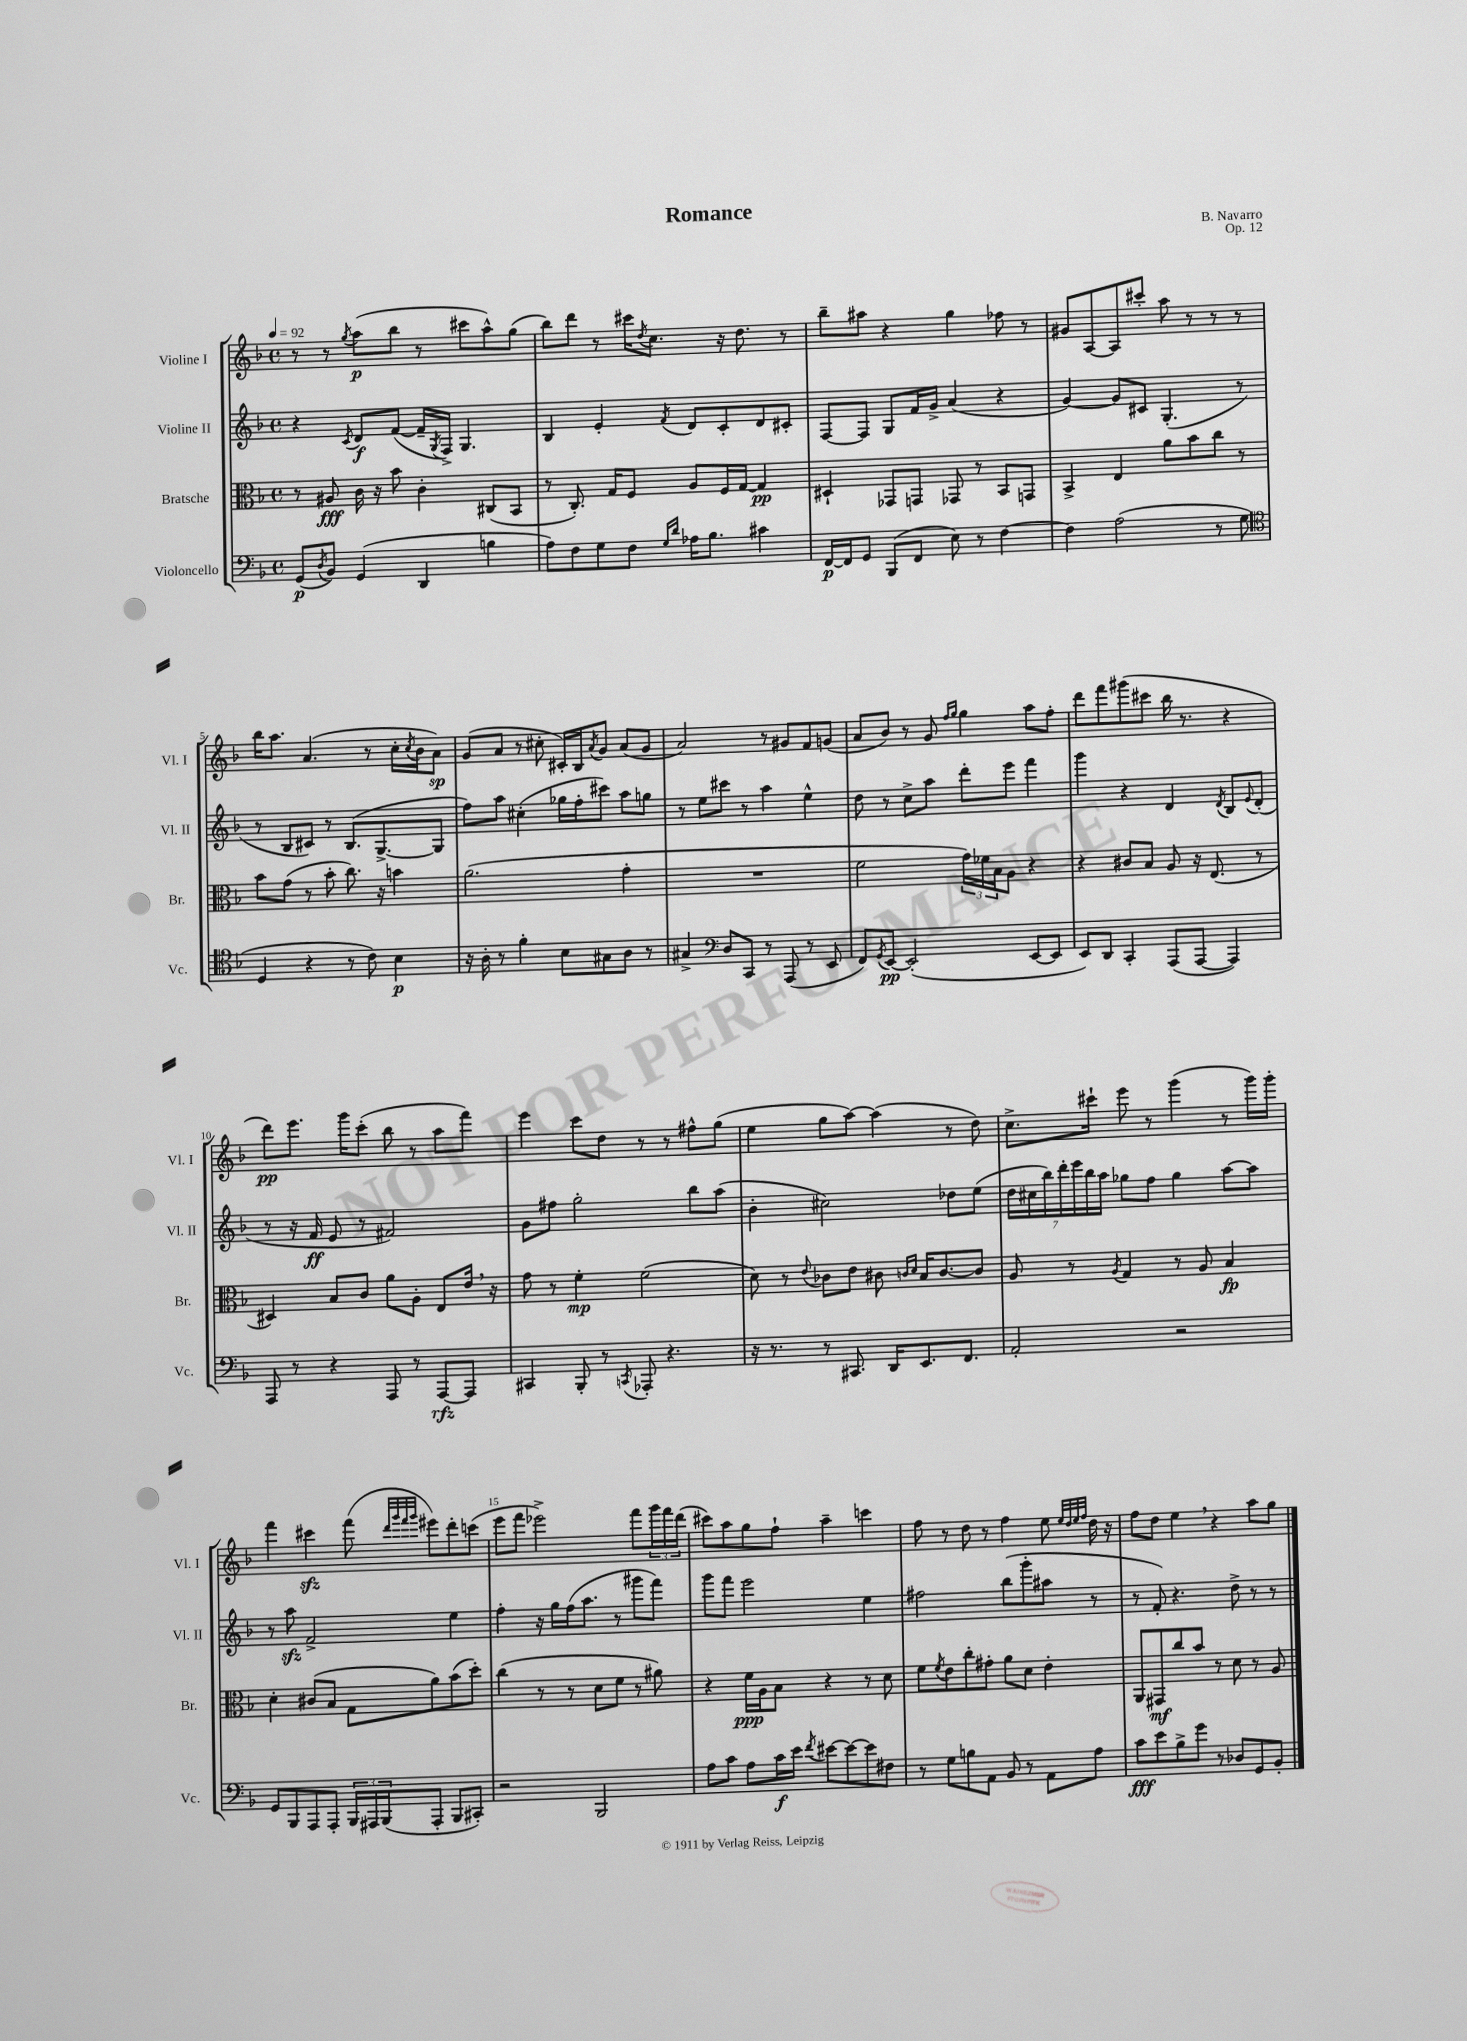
\header { title = "Romance" composer = "B. Navarro" opus = "Op. 12" }
<<
\new StaffGroup <<
\new Staff = "s0" \with { instrumentName = "Violine I" shortInstrumentName = "Vl. I" } {
    \clef treble \key f \major \defaultTimeSignature \time 4/4 \tempo 4 = 92
    r8 r8 \acciaccatura { g''8 } a''8\p( bes''8 r8 cis'''8 a''8-^) g''8( |
    bes''8) d'''8 r8 cis'''16 \acciaccatura { d''8 } c''8. r16 d''8. r8 |
    bes''8-- ais''8 r4 g''4 fes''8 r8 |
    gis'8 a8~ a8 cis'''8-. a''8 r8 r8 r8 |
    bes''16 a''8. a'4.( r8 c''16-. \acciaccatura { c''8 } bes'16 a'8\sp) |
    g'8( a'8 r8 cis''8-. cis'16-.) bes16 \acciaccatura { a'8 } g'8 a'8( g'8 |
    a'2) r8 gis'8 f'8 g'8( |
    a'8 bes'8) r8 g'8 \grace { f''16 g''16 } g''4 a''8 f''8-. |
    d'''8 f'''8 gis'''8( cis'''8 bes''16 r8. r4 |
    d'''8\pp) e'''8. g'''16 c'''8-.( bes''8 r8 a''8 f'''8) |
    e'''4 c'''8 d''8 r8 r8 fis''8-^ g''8( |
    e''4 g''8 a''8~) a''4( r8 d''8) |
    c''8.-> cis'''16-! e'''8 r8 g'''4( r8 g'''16) g'''16-. |
    f'''4 cis'''4\sfz f'''8( \grace { d'''32 g'''32 f'''32 g'''32 } eis'''8) d'''8-. c'''8( |
    e'''8 f'''8 ees'''2->) f'''8 \tuplet 3/2 { g'''16 f'''16 d'''16( } |
    cis'''8) a''8 g''8 f''8-! a''4-- c'''4 |
    f''8 r8 d''8 r8 f''4 e''8 \grace { e''32 d''32 e''32 f''32 } d''16 r16 |
    f''8 d''8 e''4 \breathe r4 a''8 g''8 \bar "|." |
}
\new Staff = "s1" \with { instrumentName = "Violine II" shortInstrumentName = "Vl. II" } {
    \clef treble \key f \major \defaultTimeSignature \time 4/4
    r4 \acciaccatura { c'8 } d'8\f f'8~( f'16-- \acciaccatura { g8 } f16->) g4. |
    bes4 e'4-. \acciaccatura { f'8 } d'8 c'8-. d'8 cis'8-. |
    f8~ f8 g8 f'16 g'16-> a'4( r4 |
    g'4~) g'8 cis'8 g4.-.( r8 |
    r8 bes8 cis'8) r8 bes8.( g8.~-> g8 |
    f''8) a''8 cis''4-.( ges''16 f''16-. cis'''8) a''8 g''8 |
    r8 e''8 cis'''8 r8 a''4 e''4-^ |
    d''8 r8 c''8-> a''8 d'''8-. e'''8 f'''4 |
    g'''4 r4 d'4 \acciaccatura { d'8 } bes8 \appoggiatura { e'8 } d'8-.( |
    r8 r16 f'16\ff e'8 r8 fis'2) |
    g'8 fis''8 g''2-. bes''8 a''8( |
    bes'4-. cis''2) des''8 e''8( |
    \tuplet 7/4 { d''16 cis''16 bes''16) d'''16-. e'''16 bes''16 a''16 } ges''8 f''8 ges''4 a''8~ a''8 |
    r8 a''8\sfz f'2-> e''4 |
    f''4-. r16 g''16 f''16( a''8. r8 gis'''8 f'''8) |
    g'''8 f'''8 e'''2 e''4 |
    fis''2 bes''8( g'''8-. ais''8 r8 |
    r8 f'8-.) r4. d''8-> r8 r8 \bar "|." |
}
\new Staff = "s2" \with { instrumentName = "Bratsche" shortInstrumentName = "Br." } {
    \clef alto \key f \major \defaultTimeSignature \time 4/4
    r8 ais8\fff c'16 r16 bes'8 c'4-. cis8( bes,8 |
    r8 c8.-.) g16 f8 a8 f16 g16~ g4\pp |
    dis4-! ges,8 g,8 ges,8 r8 bes,8 g,8 |
    bes,4-> e4 a'8 bes'8 c''8 r8 |
    bes'8 g'8( r8 bes'8-. c''8.) r16 b'4 |
    a'2.( g'4-. |
    R1 |
    f'2 \tuplet 3/2 { g'16) fes'16 bes16 } a8 r4 |
    r4 cis'8 bes8 a8 r16 e8.( r8 |
    dis4) bes8 c'8 a'8 a8-. e8 e'16 \breathe r16 |
    g'8 r8 f'4-.\mp f'2( |
    d'8) r8 \appoggiatura { e'8 } ces'8 e'8 cis'8 \grace { c'16 d'16 } bes16 c'8.~ c'8 |
    a8 r8 \acciaccatura { a8 } g4 r8 a8 bes4\fp |
    d'4-. cis'8( bes8 g8 a'8) bes'8( d''8-.) |
    c''4( r8 r8 d'8 f'8 r8 ais'8) |
    r4 f'16\ppp a16 bes8 r4 r8 d'8 |
    f'8 \acciaccatura { f'8 } e'8 c''8-. gis'8-. a'8 d'8 e'4-. |
    a,8 gis,8\mf c''8 bes'8 r8 d'8 r8 a8 \bar "|." |
}
\new Staff = "s3" \with { instrumentName = "Violoncello" shortInstrumentName = "Vc." } {
    \clef bass \key f \major \defaultTimeSignature \time 4/4
    g,8\p( \acciaccatura { d8 } bes,8) g,4( d,4 b4 |
    a8) f8 g8 f8 \grace { g16 d'16 } aes16 bes8. cis'4 |
    f,16~\p f,16 g,8 bes,,8( f,8 e8) r8 f4~ |
    f4 a2( r8 g8 |
    \clef tenor d4 r4 r8 c'8) bes4\p |
    r16 a16-. r8 f'4-. bes8 gis8 a8 r8 |
    gis4-> \clef bass d8 c,8 r8 a,,8( r8 e,8 |
    f,8) \acciaccatura { g,8 } e,8~\pp e,2-.( e,8~ e,8 |
    e,8) d,8 c,4-. a,,8( a,,8~ a,,4) |
    a,,8 r8 r4 a,,8 r8 a,,8~\rfz a,,8 |
    cis,4 bes,,8-. r8 \acciaccatura { c,8 } aes,,8-. r4. |
    r16 r8. r8 cis,8. d,16 e,8. f,8. |
    a,2-. r2 |
    g,8 bes,,8 a,,8 a,,8-. \tuplet 3/2 { bes,,16 ais,,16 bes,,16( } ais,,8-. bes,,8 cis,8-.) |
    r2 bes,,2 |
    a8 c'8 a8 c'16\f e'16 \acciaccatura { f'8 } eis'8~ eis'8~ eis'8 fis8 |
    r8 g8 b8 a,8 bes,8 r8 a,8 a8 |
    c'8\fff e'8 bes8-> g'8 r8 des8 g,8 bes,8-. \bar "|." |
}
>>
>>
\layout { \context { \Score \override BarNumber.break-visibility = ##(#f #t #t) barNumberVisibility = #(every-nth-bar-number-visible 5) } }
